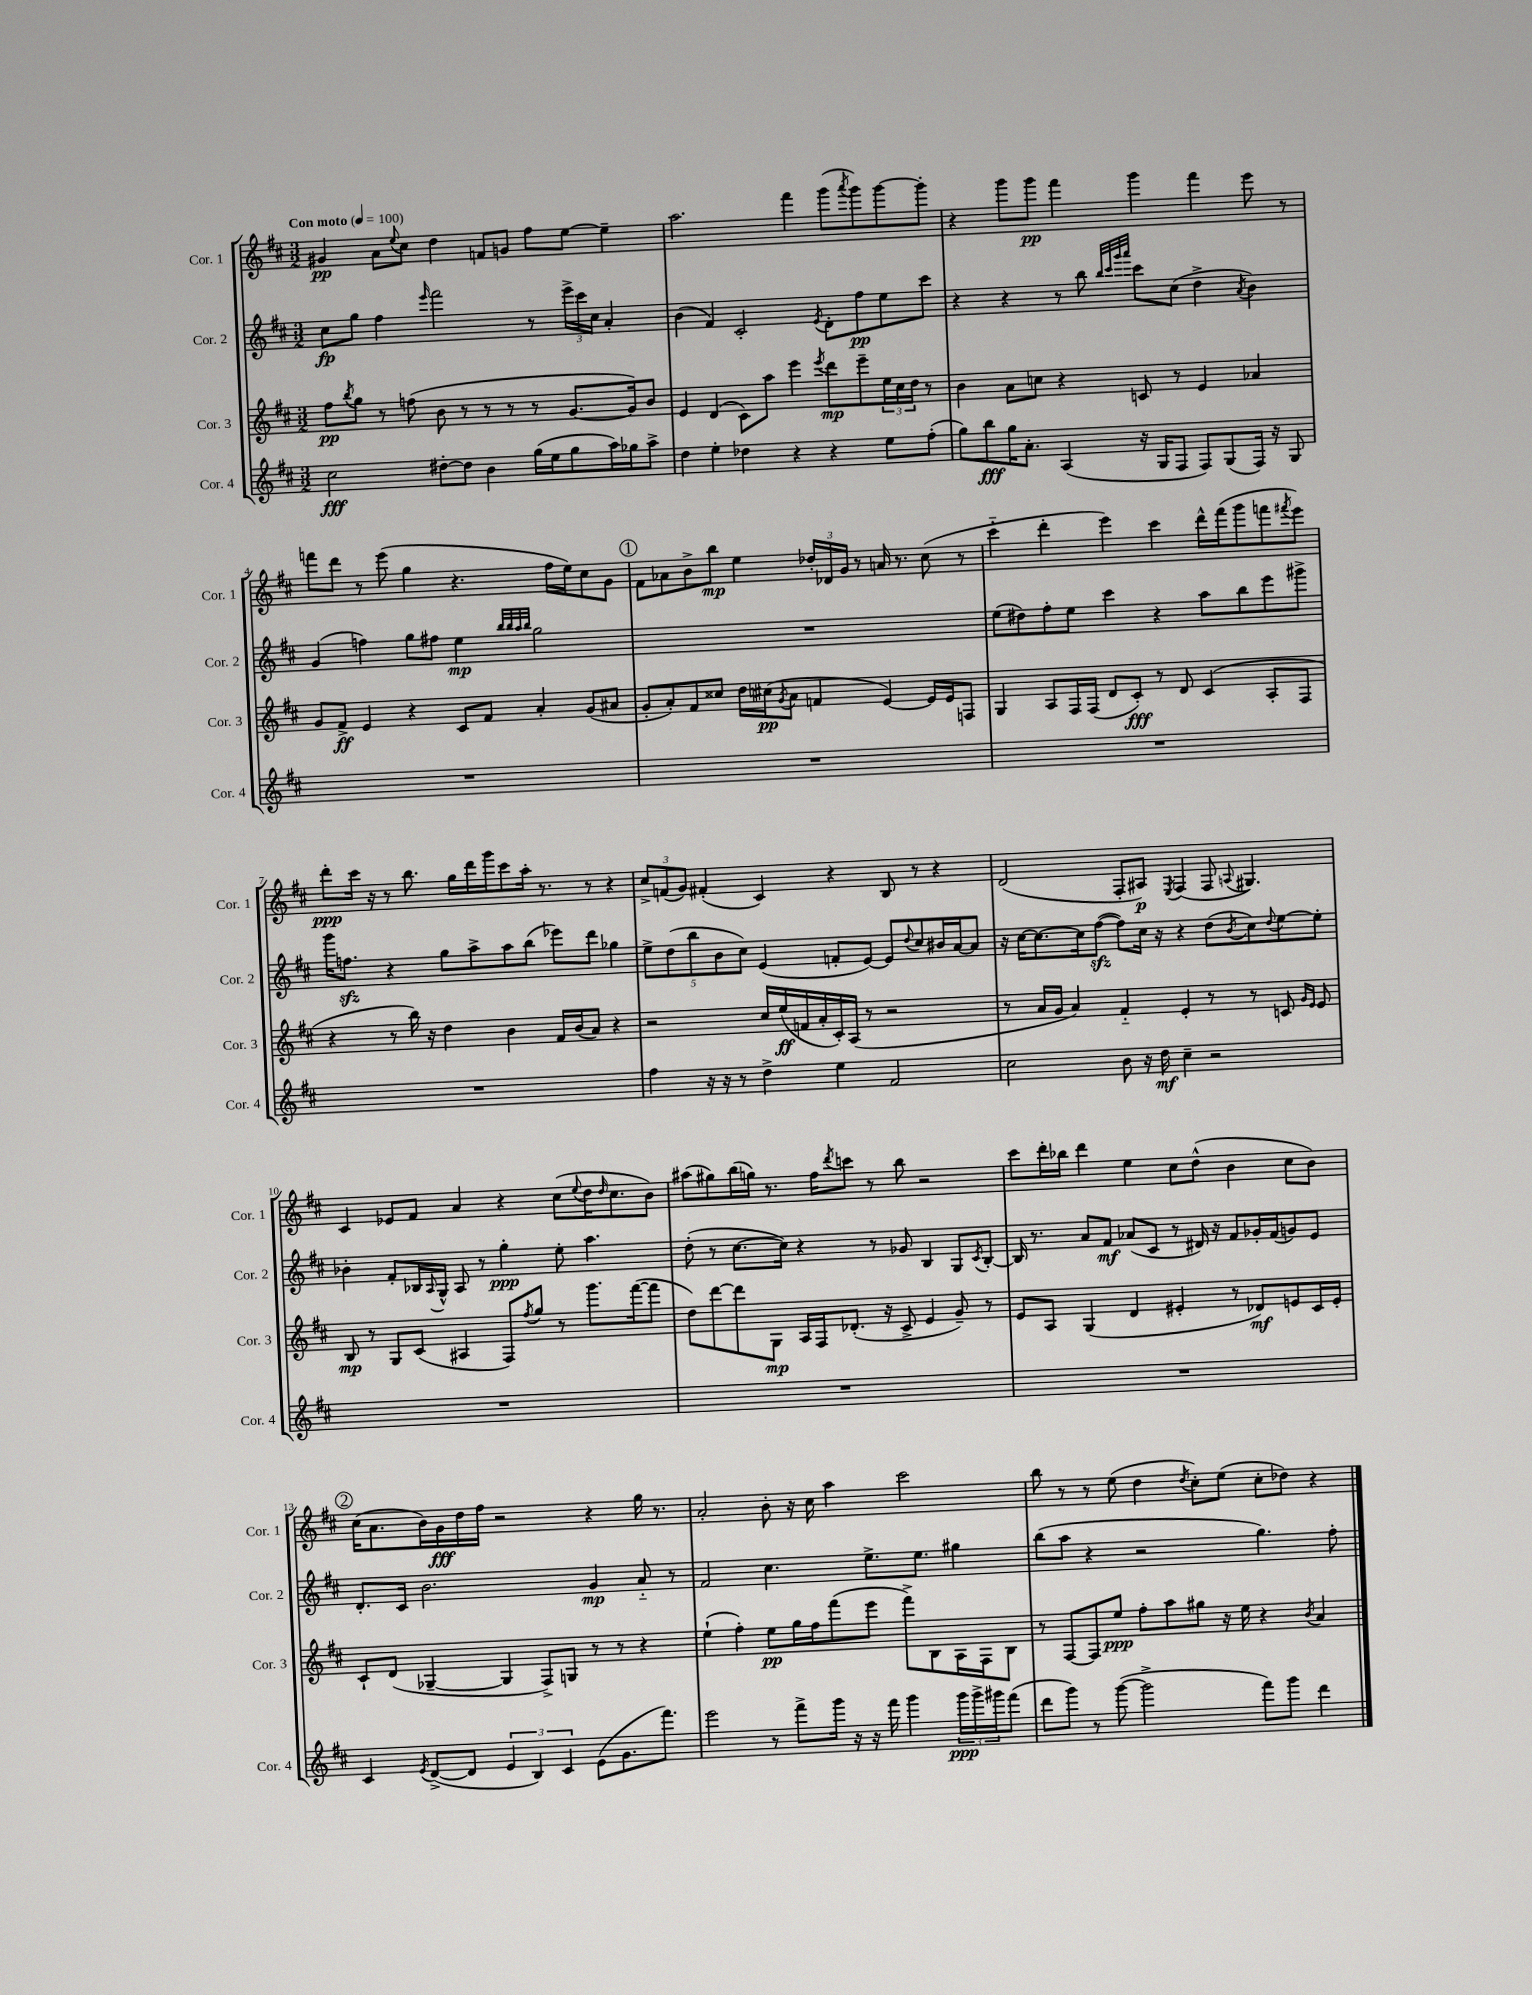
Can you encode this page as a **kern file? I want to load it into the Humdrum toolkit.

**kern	**dynam	**kern	**dynam	**kern	**dynam	**kern	**dynam
*part4	*part4	*part3	*part3	*part2	*part2	*part1	*part1
*staff4	*staff4	*staff3	*staff3	*staff2	*staff2	*staff1	*staff1
*I"Cor. 4	*	*I"Cor. 3	*	*I"Cor. 2	*	*I"Cor. 1	*
*I'Cor. 4	*	*I'Cor. 3	*	*I'Cor. 2	*	*I'Cor. 1	*
*clefG2	*	*clefG2	*	*clefG2	*	*clefG2	*
*k[f#c#]	*	*k[f#c#]	*	*k[f#c#]	*	*k[f#c#]	*
*M3/2	*	*M3/2	*	*M3/2	*	*M3/2	*
*MM100	*	*MM100	*	*MM100	*	*MM100	*
=1	=1	=1	=1	=1	=1	=1	=1
!	!	!	!	!	!	!LO:TX:a:B:t=Con moto	!
2cc#\	fff	8ff#\L	pp	8cc#\L	fp	4g#X/	pp
.	.	8qbb/	.	.	.	.	.
.	.	8gg\J	.	8gg\J	.	.	.
.	.	8r	.	4ff#\	.	8a\L	.
.	.	.	.	.	.	8qqee/	.
.	.	(8ffn\	.	.	.	8cc#\J	.
.	.	.	.	16qqeee/	.	.	.
[8dd#X'\L	.	8b\	.	2fff#\	.	4dd\	.
8dd#\J]	.	8r	.	.	.	.	.
4b\	.	8r	.	.	.	8fn/L	.
.	.	8r	.	.	.	8gn/J	.
(16gg\LL	.	8r	.	8r	.	8ff#\L	.
16ee\J	.	.	.	.	.	.	.
8gg\	.	[8.g/L	.	24eee^\LL	.	[8ee\J	.
.	.	.	.	24ccc#\	.	.	.
.	.	.	.	24cc#\JJ	.	.	.
16aa\L)	.	.	.	4a'/	.	4ee~\]	.
16gg-X\J	.	16g/k])	.	.	.	.	.
8aa^\J	.	8b/J	.	.	.	.	.
=2	=2	=2	=2	=2	=2	=2	=2
4dd\	.	4e/	.	(4b\	.	2.aa\	.
4ee'\	.	(4d/	.	4f#/)	.	.	.
4dd-X\	.	8c#\L)	.	2c#'/	.	.	.
.	.	8aa\J	.	.	.	.	.
4r	.	4eee\	.	.	.	4fff#\	.
.	.	8qeee/	.	8qe/	.	.	.
4r	.	8ddd\L	mp	8d'\L	.	(8ggg\L	.
.	.	.	.	.	.	8qaaa/	.
.	.	8eee~\	.	8ff#\	pp	8ggg\)	.
8ee\L	.	24ee\L	.	8ee\	.	[8ggg\	.
.	.	24cc#\	.	.	.	.	.
.	.	24dd\JJ	.	.	.	.	.
(8ff#'\J	.	8r	.	8ccc#\J	.	8ggg'\J]	.
=3	=3	=3	=3	=3	=3	=3	=3
8gg\L)	.	4b\	.	4r	.	4r	.
8bb\	fff	.	.	.	.	.	.
16gg\K	.	8a\L	.	4r	.	8ggg\L	.
8.a'\J	.	.	.	.	.	.	.
.	.	8ccn\J	.	.	.	8ggg\J	pp
(4A/	.	4r	.	8r	.	4fff#\	.
.	.	.	.	8bb\	.	.	.
.	.	.	.	32qqbb/LLL	.	.	.
.	.	.	.	32qqccc#/	.	.	.
.	.	.	.	32qqggg/	.	.	.
.	.	.	.	32qqaaa/JJJ	.	.	.
16r	.	8cn/	.	8ccc#\L	.	4ggg\	.
16G/KL	.	.	.	.	.	.	.
8F#/J	.	8r	.	(8cc#\J	.	.	.
8F#/L)	.	4e/	.	4dd^\	.	4fff#\	.
(8G/	.	.	.	.	.	.	.
.	.	.	.	8qa/	.	.	.
16F#/Jk)	.	4a-X/	.	4b\)	.	8eee\	.
16r	.	.	.	.	.	.	.
8G/	.	.	.	.	.	8r	.
!!LO:LB:g=z
=4	=4	=4	=4	=4	=4	=4	=4
1.r	.	8g/L	.	(4g/	.	8fffn\L	.
.	.	8f#^/J	ff	.	.	8ddd\J	.
.	.	4e/	.	4ffn\)	.	8r	.
.	.	.	.	.	.	(8eee\	.
.	.	4r	.	8gg\L	.	4gg\	.
.	.	.	.	8ff#X\J	.	.	.
.	.	8c#/L	.	4ee\	mp	4.r	.
.	.	8f#/J	.	.	.	.	.
.	.	.	.	32qqbb/LLL	.	.	.
.	.	.	.	32qqbb/	.	.	.
.	.	.	.	32qqaa/	.	.	.
.	.	.	.	32qqbb/JJJ	.	.	.
.	.	4a'/	.	2gg\	.	.	.
.	.	.	.	.	.	16ff#\LL	.
.	.	.	.	.	.	16ee\J)	.
.	.	(8g/L	.	.	.	8cc#\	.
.	.	8a#X/J	.	.	.	8g\J	.
!!LO:REH:place=s1:t=1
=5	=5	=5	=5	=5	=5	=5	=5
1.r	.	8g'/L	.	1.r	.	8f#\L	.
.	.	8a'/)	.	.	.	8a-X\	.
.	.	8f#/	.	.	.	8b^\	.
.	.	8cc##X/J	.	.	.	8bb\J	mp
.	.	16dd\LL	.	.	.	4ee\	.
.	.	(16cc#X\J	pp	.	.	.	.
.	.	8qg/	.	.	.	.	.
.	.	8a\J	.	.	.	.	.
.	.	4fn/	.	.	.	24dd-X'/LL	.
.	.	.	.	.	.	24d-X/	.
.	.	.	.	.	.	24g/JJ	.
.	.	.	.	.	.	8r	.
.	.	[4e/)	.	.	.	16an/	.
.	.	.	.	.	.	8.r	.
.	.	16e/LL]	.	.	.	(8cc#\	.
.	.	16e/J	.	.	.	.	.
.	.	8Fn/J	.	.	.	8r	.
=6	=6	=6	=6	=6	=6	=6	=6
1.r	.	4G/	.	(8ee\L	.	4ccc#\	.
.	.	.	.	8dd#X\)	.	.	.
.	.	8A/L	.	8ff#'\	.	4ddd'\	.
.	.	16F#/L	.	8ee\J	.	.	.
.	.	(16F#/JJ	.	.	.	.	.
.	.	8d/L	.	4ccc#\	.	4eee\)	.
.	.	8c#'/J)	fff	.	.	.	.
.	.	8r	.	4r	.	4ccc#\	.
.	.	8d/	.	.	.	.	.
.	.	(4c#/	.	8aa\L	.	16ddd^^\LL	.
.	.	.	.	.	.	(16fff#\J	.
.	.	.	.	8bb\	.	8ggg\	.
.	.	8A'/L	.	8eee\	.	8fffn\	.
.	.	.	.	.	.	8qfff#X/	.
.	.	8F#/J	.	8ggg#X^\J	.	8eee\J)	.
!!LO:LB:g=z
=7	=7	=7	=7	=7	=7	=7	=7
1.r	.	4r	.	16ggg\KL	.	8ddd'\L	ppp
.	.	.	.	8.ffnzz\J	.	.	.
.	.	.	.	.	.	16ccc#\Jk	.
.	.	.	.	.	.	16r	.
.	.	8r	.	4r	.	8r	.
.	.	16bb\)	.	.	.	8.bb\	.
.	.	16r	.	.	.	.	.
.	.	4dd\	.	8gg\L	.	.	.
.	.	.	.	.	.	16gg\LL	.
.	.	.	.	8aa^\	.	16ddd\	.
.	.	.	.	.	.	16ggg\J	.
.	.	4b\	.	8aa\	.	8ccc#\	.
.	.	.	.	(8bb\J	.	16aa'\Jk	.
.	.	.	.	.	.	8.r	.
.	.	16f#/LL	.	8eee-X\L)	.	.	.
.	.	(16b/J	.	.	.	.	.
.	.	8a/J)	.	8ddd\J	.	8r	.
.	.	4r	.	4gg-X\	.	4r	.
=8	=8	=8	=8	=8	=8	=8	=8
4ff#\	.	2r	.	10ee^\L	.	12cc#^/L	.
.	.	.	.	.	.	(12fn/	.
.	.	.	.	(10dd\	.	.	.
.	.	.	.	.	.	12g/J)	.
.	.	.	.	10bb\	.	.	.
16r	.	.	.	.	.	(4f#X'/	.
.	.	.	.	10b\	.	.	.
16r	.	.	.	.	.	.	.
8r	.	.	.	.	.	.	.
.	.	.	.	10cc#\J)	.	.	.
4dd^\	.	16cc#/LL	.	(4e/	.	4c#/)	.
.	.	(16ee/	ff	.	.	.	.
.	.	16fn/	.	.	.	.	.
.	.	16a'/	.	.	.	.	.
4ee\	.	16c#'/)	.	8fn'/L	.	4r	.
.	.	(16A/JJ	.	.	.	.	.
.	.	8r	.	[8e/J)	.	.	.
2f#/	.	2r	.	8e/L]	.	8B/	.
.	.	.	.	8qqdd/	.	.	.
.	.	.	.	8cc#/	.	8r	.
.	.	.	.	16b#X/L	.	4r	.
.	.	.	.	[16a/J	.	.	.
.	.	.	.	8a/J]	.	.	.
=9	=9	=9	=9	=9	=9	=9	=9
2cc#\	.	8r	.	16r	.	(2d/	.
.	.	.	.	[16cc#\KL	.	.	.
.	.	16a/LL	.	8.cc#\_	.	.	.
.	.	16g/JJ	.	.	.	.	.
.	.	4a/)	.	.	.	.	.
.	.	.	.	16cc#\k]	.	.	.
.	.	.	.	([8ff#zz\J	.	.	.
8b\	.	4f#/	.	8ff#\L])	.	8F#'/L	.
16r	.	.	.	16cc#\Jk	.	8A#X/J)	p
16dd\	mf	.	.	16r	.	.	.
.	.	.	.	.	.	8qE/	.
4cc#~\	.	4e'/	.	4r	.	(4F#/	.
2r	.	8r	.	(8dd\L	.	8F#/	.
.	.	.	.	8qb/	.	8qqAn/	.
.	.	8r	.	8cc#\)	.	4.G#X/)	.
.	.	.	.	8qqdd/	.	.	.
.	.	8cn/	.	[8ee\	.	.	.
.	.	16qqg/LL	.	.	.	.	.
.	.	16qqe/JJ	.	.	.	.	.
.	.	8e/	.	8ee'\J]	.	.	.
!!LO:LB:g=z
=10	=10	=10	=10	=10	=10	=10	=10
1.r	.	8B/	mp	4b-X'\	.	4c#/	.
.	.	8r	.	.	.	.	.
.	.	8G/L	.	8f#'/L	.	8e-X/L	.
.	.	(8c#/J	.	16B-X/L	.	8f#/J	.
.	.	.	.	8qqA/	.	.	.
.	.	.	.	16G^^/JJ	.	.	.
.	.	4A#X/	.	8A/	.	4a/	.
.	.	.	.	8r	.	.	.
.	.	8F#/L)	.	4gg'\	ppp	4r	.
.	.	8qff#/	.	.	.	.	.
.	.	8gg/J	.	.	.	.	.
.	.	8r	.	8ee'\	.	(8cc#\L	.
.	.	.	.	.	.	8qqee/	.
.	.	8.ggg\L	.	4.aa\	.	16dd\K	.
.	.	.	.	.	.	16qqdd/	.
.	.	.	.	.	.	8.cc#\	.
.	.	([16fff#\k	.	.	.	.	.
.	.	8fff#\J]	.	.	.	8b\J)	.
=11	=11	=11	=11	=11	=11	=11	=11
1.r	.	8dd\L)	.	(8dd'\	.	(8aa#X\L	.
.	.	[8ddd\	.	8r	.	8gg#X\)	.
.	.	8ddd\]	.	[8.cc#\L	.	(16bb\L	.
.	.	.	.	.	.	16ggn\JJ)	.
.	.	8G\J	mp	.	.	8.r	.
.	.	.	.	16cc#\Jk])	.	.	.
.	.	16A/LL	.	4r	.	.	.
.	.	16F#/J	.	.	.	16ff#\KL	.
.	.	.	.	.	.	8qddd/	.
.	.	(8.d-X'/J	.	.	.	8cccn\J	.
.	.	.	.	8r	.	8r	.
.	.	16r	.	.	.	.	.
.	.	8c#^/	.	8g-X/	.	8bb\	.
.	.	4e/	.	4B/	.	2r	.
.	.	8g~/)	.	8G/L	.	.	.
.	.	.	.	8qc#/	.	.	.
.	.	8r	.	[8B'/J	.	.	.
=12	=12	=12	=12	=12	=12	=12	=12
1.r	.	8e/L	.	16B/]	.	8ccc#\L	.
.	.	.	.	8.r	.	.	.
.	.	8A/J	.	.	.	16ddd'\L	.
.	.	.	.	.	.	16bb-X\JJ	.
.	.	(4G/	.	8a/L	.	4ddd\	.
.	.	.	.	8f#/J	mf	.	.
.	.	4d/	.	(8a-X/L	.	4ee\	.
.	.	.	.	8c#/J	.	.	.
.	.	4e#X'/	.	8r	.	8cc#\L	.
.	.	.	.	16d#X/)	.	(8dd^^\J	.
.	.	.	.	16r	.	.	.
.	.	8r	.	8f#/L	.	4b\	.
.	.	8d-X/L)	mf	16g-X'/L	.	.	.
.	.	.	.	(16f#/J	.	.	.
.	.	8en/	.	8gn/)	.	8cc#\L	.
.	.	16c#/L	.	8e/J	.	8b\J)	.
.	.	16e'/JJ	.	.	.	.	.
!!LO:LB:g=z
!!LO:REH:place=s1:t=2
=13	=13	=13	=13	=13	=13	=13	=13
4c#/	.	8c#`/L	.	8.d'/L	.	(16cc#\KL	.
.	.	.	.	.	.	8.a\	.
.	.	(8d/J	.	.	.	.	.
.	.	.	.	16c#/Jk	.	.	.
8qe/	.	.	.	.	.	.	.
([8d^/L	.	[4G-X~/	.	2.b\	.	16b\L)	.
.	.	.	.	.	.	16g\	fff
8d/J]	.	.	.	.	.	16dd\	.
.	.	.	.	.	.	16ff#\JJ	.
6e/	.	4G-/]	.	.	.	2r	.
6B/)	.	.	.	.	.	.	.
.	.	8F#^/L)	.	.	.	.	.
6c#/	.	.	.	.	.	.	.
.	.	8Gn/J	.	.	.	.	.
(8e\L	.	8r	.	4g/	mp	4r	.
8.g\	.	8r	.	.	.	.	.
.	.	4r	.	8a/	.	16gg\	.
8.fff#\J)	.	.	.	.	.	8.r	.
.	.	.	.	8r	.	.	.
=14	=14	=14	=14	=14	=14	=14	=14
2eee\	.	(4ee`\	.	2f#/	.	2a'/	.
.	.	4ff#'\)	.	.	.	.	.
8r	.	8ee\L	pp	4.cc#\	.	8b'\	.
8fff#^\L	.	16gg\L	.	.	.	16r	.
.	.	16ff#\J	.	.	.	16cc#\	.
16ggg\Jk	.	(8fff#\	.	.	.	4aa\	.
16r	.	.	.	.	.	.	.
16r	.	8eee\J	.	8.ee^\L	.	.	.
16fff#\	.	.	.	.	.	.	.
4ggg\	.	8fff#^\L)	.	.	.	2ccc#\	.
.	.	.	.	8.ee\J	.	.	.
.	.	8B\	.	.	.	.	.
24ggg\LL	ppp	16A\L	.	4gg#X\	.	.	.
24ggg^\	.	.	.	.	.	.	.
.	.	16F#\J	.	.	.	.	.
24ggg#X\J	.	.	.	.	.	.	.
(8fff#\J	.	8B\J	.	.	.	.	.
=15	=15	=15	=15	=15	=15	=15	=15
8ddd\L	.	8r	.	(8bb\L	.	8bb\	.
8ggg\J)	.	[8F#/L	.	8aa\J	.	8r	.
8r	.	8F#/]	.	4r	.	8r	.
([8ggg\	.	8ee/J	ppp	.	.	(8ee\	.
2ggg^\]	.	8ff#'\L	.	2r	.	4dd\	.
.	.	8aa\	.	.	.	.	.
.	.	.	.	.	.	8qdd/	.
.	.	8gg#X\J	.	.	.	8cc#'\L)	.
.	.	16r	.	.	.	(8ee\J	.
.	.	16ee\	.	.	.	.	.
8fff#\L)	.	4r	.	4.gg\)	.	8cc#'\L	.
8ggg\J	.	.	.	.	.	8dd-X\J)	.
.	.	8qb/	.	.	.	.	.
4ddd\	.	4a/	.	.	.	4r	.
.	.	.	.	8ff#'\	.	.	.
==	==	==	==	==	==	==	==
*-	*-	*-	*-	*-	*-	*-	*-
